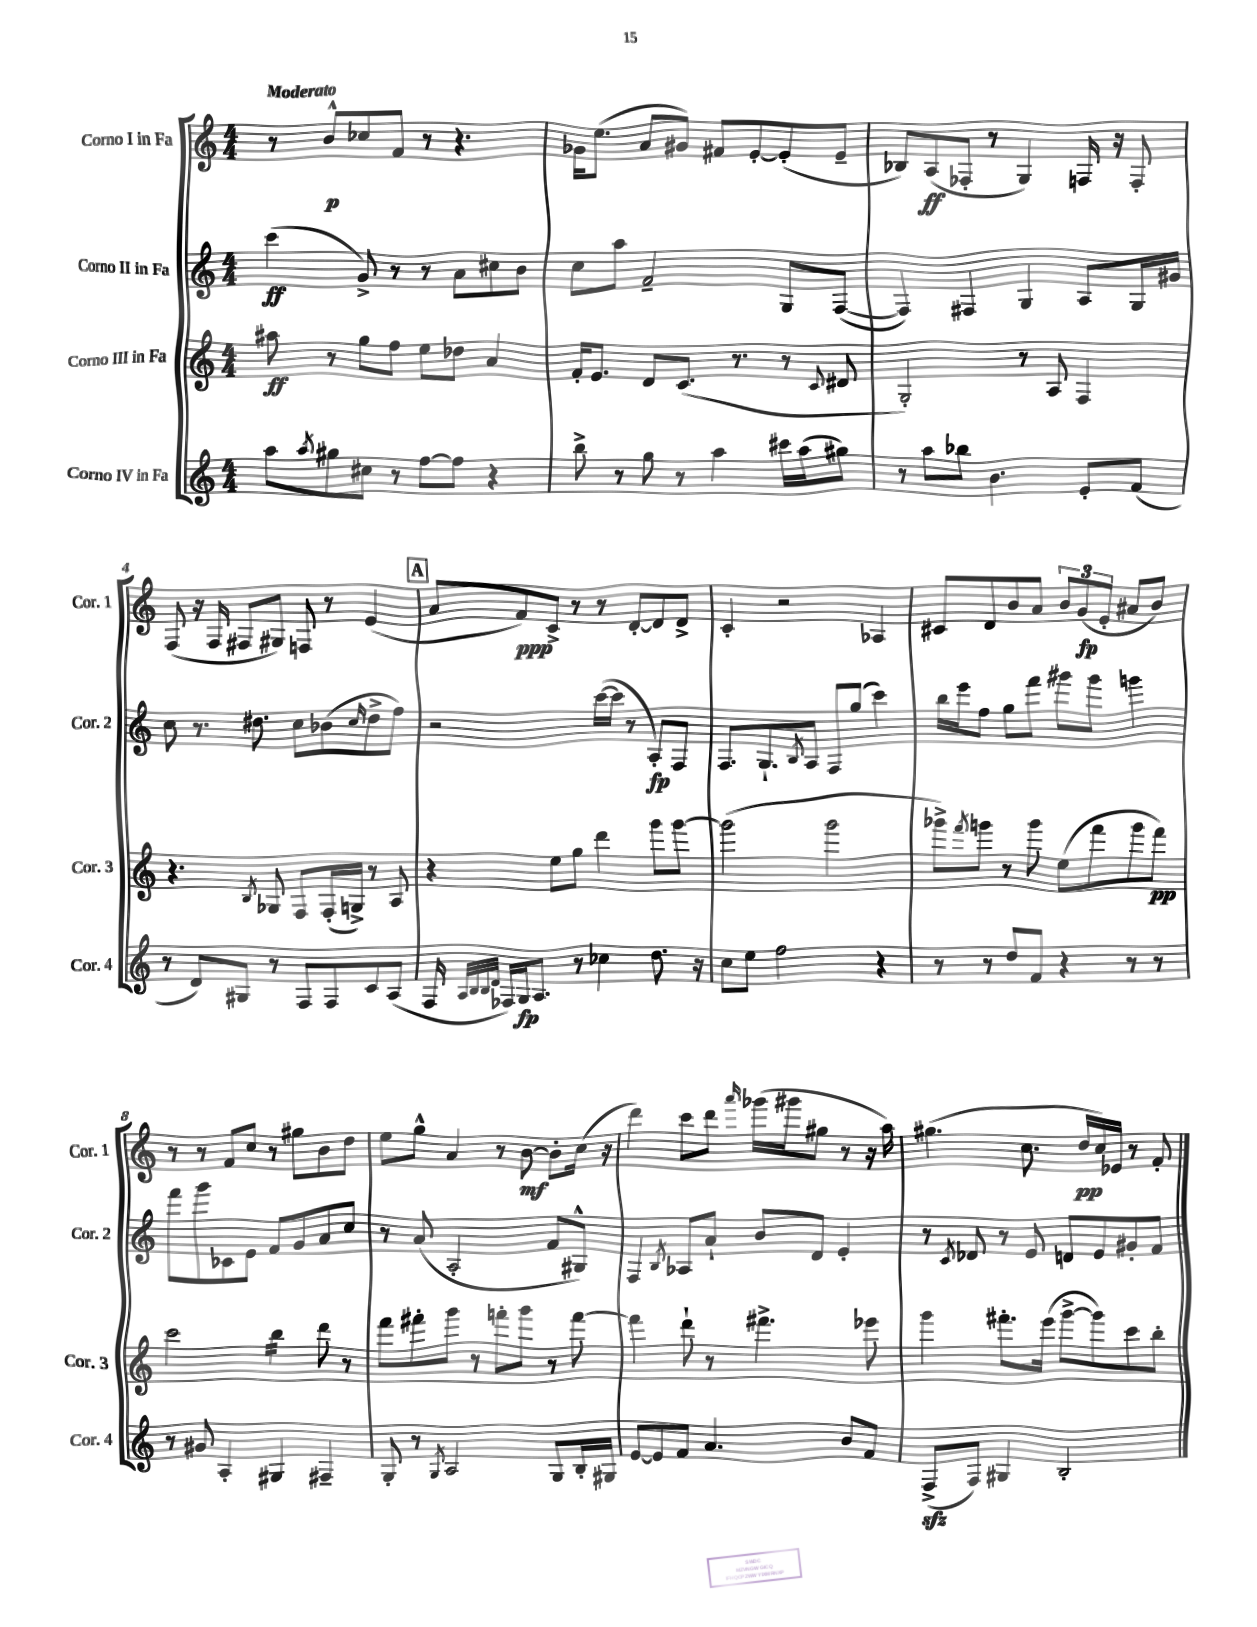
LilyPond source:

<<
\new StaffGroup <<
\new Staff = "s0" \with { instrumentName = "Corno I in Fa" shortInstrumentName = "Cor. 1" } {
    \clef treble \key c \major \numericTimeSignature \time 4/4 \tempo "Moderato"
    r8 b'8-^\p ces''8 f'8 r8 r4. |
    ges'16 e''8.( a'8 gis'8) fis'8 e'8~-. e'8-.( e'8-- |
    bes8) a8\ff( fes8-. r8 g4) f16 r16 f8-. |
    f8( r16 f16 fis8 gis8) f8 r8 e'4( |
    \mark \markup { \box "A" } a'8 f'8\ppp) c'8-> r8 r8 d'8~-. d'8 d'8-> |
    c'4-. r2 aes4 |
    cis'8 d'8 b'8 a'8 \tuplet 3/2 { b'8 g'8\fp( e'8-. } ais'8 b'8) |
    r8 r8 f'8 c''8 r8 gis''8 b'8 d''8 |
    e''8 g''8-^ a'4 r8 b'8~\mf b'8-. c''16( r16 |
    d'''4) c'''8 d'''8 \grace { a'''16 } ges'''16( gis'''16 gis''8 r8 r16 a''16) |
    gis''4.( c''8. d''16\pp c''16) ees'16 r8 f'8-. \bar "|." |
}
\new Staff = "s1" \with { instrumentName = "Corno II in Fa" shortInstrumentName = "Cor. 2" } {
    \clef treble \key c \major \numericTimeSignature \time 4/4
    c'''4\ff( g'8->) r8 r8 a'8 cis''8 b'8 |
    c''8 a''8 f'2-- g8 f8~( |
    f4) fis4 g4 a8 g16 gis'16 |
    c''8 r8. dis''8. c''8 bes'8( \grace { c''16 } dis''8-> f''8) |
    \mark \markup { \box "A" } r2 c'''16~( c'''16 r8 a8-.\fp) f8 |
    f8. g8.-! \acciaccatura { b8 } a8 f8 g''8( c'''4) |
    b''16 e'''16 f''8 g''8 f'''8 gis'''8 gis'''8 g'''4 |
    f'''8 g'''8 ces'8 e'8 f'8 g'8 a'8 c''8 |
    r8 a'8( a2-. f'8 gis8-^) |
    f4 \acciaccatura { b8 } aes8 a'8-! b'8 d'8 e'4-. |
    r8 \acciaccatura { c'8 } des'8 r8 e'8 d'8 e'8 gis'8-. f'8 \bar "|." |
}
\new Staff = "s2" \with { instrumentName = "Corno III in Fa" shortInstrumentName = "Cor. 3" } {
    \clef treble \key c \major \numericTimeSignature \time 4/4
    ais''8\ff r8 g''8 f''8 e''8 des''8 a'4 |
    f'16-. e'8. d'8 c'8.( r8. r8 \appoggiatura { c'8 } dis'8 |
    g2-.) r8 a8 f4 |
    r4. \acciaccatura { b8 } ges8 f8 f16-.( g16->) r8 a8 |
    \mark \markup { \box "A" } r4 e''8 g''8 d'''4 g'''8 g'''8~ |
    g'''2( g'''2 |
    ges'''8->) \acciaccatura { f'''8 } g'''8 r8 g'''8 e''8( f'''8 g'''8 f'''8\pp) |
    c'''2 b''4:16 d'''8 r8 |
    f'''8 fis'''8-. g'''8 r8 f'''8-. g'''8 r8 f'''8~ |
    f'''4 d'''8-! r8 fis'''4.-> ees'''8 |
    g'''4 fis'''8.-. e'''16( g'''8~-> g'''8) c'''8 b''8-. \bar "|." |
}
\new Staff = "s3" \with { instrumentName = "Corno IV in Fa" shortInstrumentName = "Cor. 4" } {
    \clef treble \key c \major \numericTimeSignature \time 4/4
    a''8 \acciaccatura { a''8 } gis''8 cis''8 r8 f''8~ f''8 r4 |
    b''8-> r8 g''8 r8 a''4 cis'''16 a''16( gis''8) |
    r8 a''8 bes''8 b'4. e'8-. f'8( |
    r8 d'8) gis8 r8 f8 f8 c'8 a8( |
    \mark \markup { \box "A" } f16 \grace { a32 b32 b32 d'32 } fes16) g16\fp a8. r8 ces''4 d''8. r16 |
    c''8 e''8 f''2 r4 |
    r8 r8 d''8 f'8 r4 r8 r8 |
    r8 gis'8 a4-. gis4 fis4-- |
    g8-. r8 \acciaccatura { g8 } a2 g8 b16-. gis16 |
    e'8~ e'8 f'8 a'4. b'8 f'8 |
    f8->\sfz( f8) gis4 b2-. \bar "|." |
}
>>
>>
